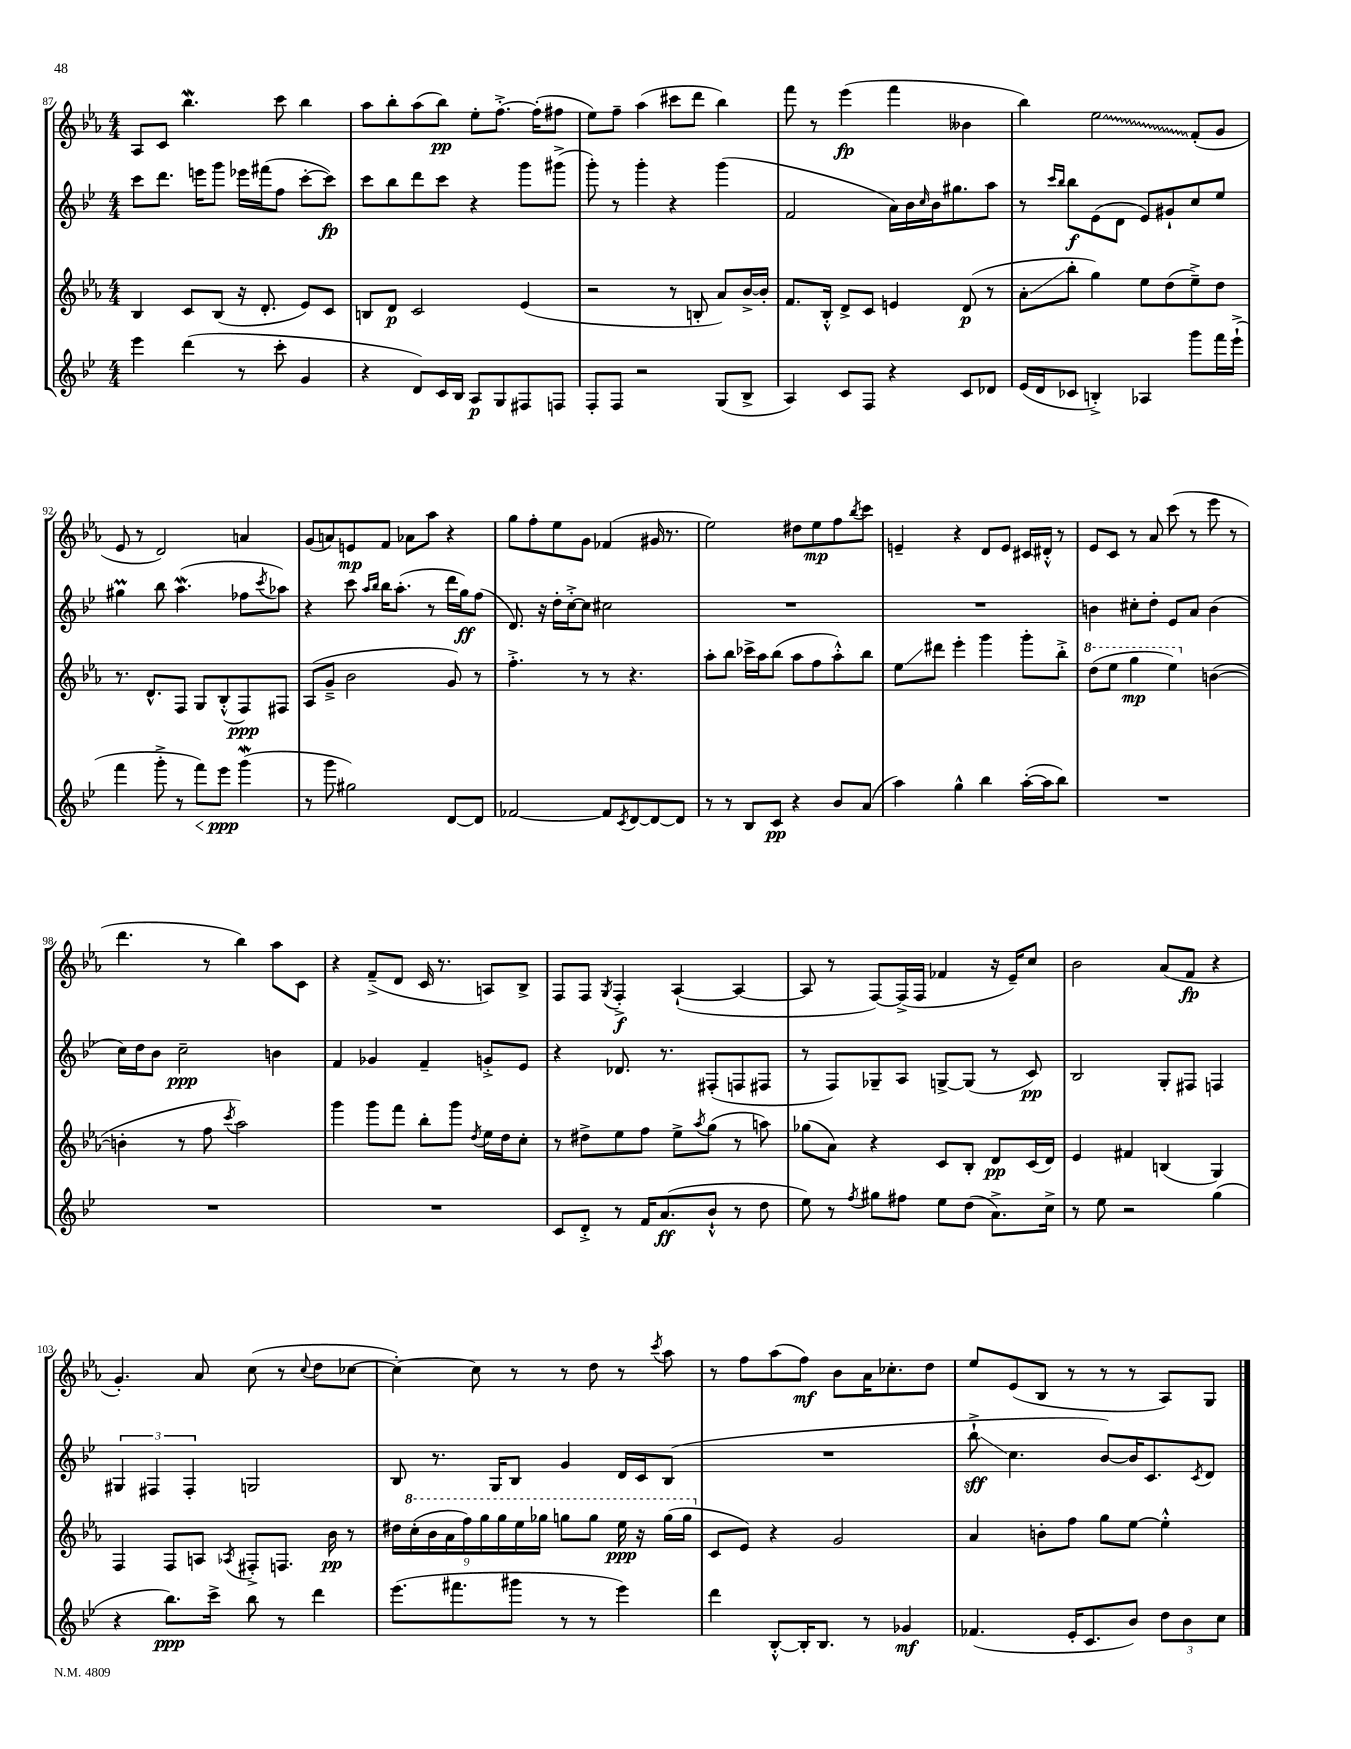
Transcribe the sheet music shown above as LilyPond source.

<<
\new StaffGroup <<
\new Staff = "s0" {
    \clef treble \key ees \major \numericTimeSignature \time 4/4
    aes8 c'8 bes''4.\mordent c'''8 bes''4 |
    aes''8 bes''8-. aes''8( bes''8\pp) ees''8-. f''8.~-.-> f''16-.( fis''8 |
    ees''8) f''8-- aes''4( cis'''8 d'''8 bes''4) |
    f'''8 r8 ees'''4\fp( f'''4 beses'4 |
    bes''4) \once \override Glissando.style = #'zigzag ees''2\glissando f'8-.( g'8 |
    ees'8 r8 d'2) a'4 |
    g'8( a'8) e'8\mp f'8 aes'8 aes''8 r4 |
    g''8 f''8-. ees''8 g'8 fes'4( gis'16 r8. |
    ees''2) dis''8 ees''8\mp f''8 \acciaccatura { bes''8 } c'''8 |
    e'4-- r4 d'8 e'8 cis'16 dis'16-.-^ r8 |
    ees'8 c'8 r8 aes'8 c'''8( r8 ees'''8 r8 |
    d'''4. r8 bes''4) aes''8 c'8 |
    r4 f'8--->( d'8 c'16 r8. a8) bes8-> |
    f8 f8 \acciaccatura { g8 } f4-.->\f aes4~-!( aes4~ |
    aes8 r8 f8~) f16->( f16 fes'4 r16 ees'16--) c''8 |
    bes'2 aes'8( f'8\fp r4 |
    g'4.-.) aes'8 c''8( r8 \appoggiatura { c''8 } d''8 ces''8~ |
    ces''4~-.) ces''8 r8 r8 d''8 r8 \acciaccatura { c'''8 } aes''8 |
    r8 f''8 aes''8( f''8\mf) bes'8 aes'16 ces''8.-. d''8 |
    ees''8 ees'8( bes8 r8 r8 r8 aes8) g8 \bar "|." |
}
\new Staff = "s1" {
    \clef treble \key bes \major \numericTimeSignature \time 4/4
    c'''8 d'''8. e'''16 g'''8 ees'''16 fis'''16( f''8 c'''8~-. c'''8\fp) |
    c'''8 bes''8 d'''8 c'''8 r4 g'''8 gis'''8->( |
    g'''8-.) r8 g'''4-. r4 g'''4( |
    f'2 a'16) bes'16 \grace { c''16 } bes'16 gis''8. a''8 |
    r8 \grace { c'''16 bes''16 } bes''8\f ees'8( d'8 ees'8) gis'8-! c''8 ees''8 |
    gis''4\prall bes''8 a''4.\mordent( fes''8 \acciaccatura { c'''8 } aes''8) |
    r4 c'''8 \grace { a''16 bes''16 } bes''16 a''8.-.( r8 d'''16 g''16\ff) f''8( |
    d'8.) r16 d''16-. c''16~-.-> c''8 cis''2 |
    R1 |
    R1 |
    b'4 cis''8-. d''8-. ees'8 a'8 b'4( |
    c''16) d''16 bes'8 c''2--\ppp b'4 |
    f'4 ges'4 f'4-- g'8-.-> ees'8 |
    r4 des'8. r8. fis8-.( f8 fis8 |
    r8 f8) ges8-- a8 g8~-> g8( r8 c'8\pp) |
    bes2 g8-. fis8 f4 |
    \tuplet 3/2 { gis4 fis4 fis4-. } g2 |
    bes8 r8. g16 bes8 g'4 d'16 c'16 bes8( |
    R1 |
    bes''8-!->\glissando\sff c''4. bes'8~) bes'16 c'8. \acciaccatura { c'8 } d'8 \bar "|." |
}
\new Staff = "s2" {
    \clef treble \key ees \major \numericTimeSignature \time 4/4
    bes4 c'8 bes8( r16 d'8.-. ees'8) c'8 |
    b8 d'8\p c'2 ees'4( |
    r2 r8 b8-. aes'8) bes'16~-> bes'16-. |
    f'8. bes16-.-^ d'8-> c'8 e'4 d'8\p( r8 |
    aes'8-.\glissando bes''8-. g''4) ees''8 d''8( ees''8--->) d''8 |
    r8. d'8.-^ f8 g8 bes8-.-^( f8\ppp) fis8 |
    aes8( g'8---> bes'2 g'8) r8 |
    f''4.-.-> r8 r8 r4. |
    aes''8-. bes''8 ces'''16-> aes''16 bes''8( aes''8 f''8 aes''8-.-^) bes''8 |
    ees''8\glissando dis'''8 ees'''4-. g'''4 g'''8-. bes''8-.-> |
    \ottava #1 d'''8( ees'''8 g'''4\mp ees'''4) \ottava #0 b'4~( |
    b'4-. r8 f''8 \acciaccatura { c'''8 } aes''2) |
    g'''4 g'''8 f'''8 bes''8-. g'''8 \acciaccatura { d''8 } ees''16 d''16 c''8-. |
    r8 dis''8-> ees''8 f''8 ees''8-> \acciaccatura { aes''8 } g''8( r8 a''8) |
    ges''8( aes'8) r4 c'8 bes8-. d'8\pp c'16( d'16) |
    ees'4 fis'4 b4( g4) |
    f4 f8 a8 \acciaccatura { aes8 } fis8-.-> f8. bes'16\pp r8 |
    \tuplet 9/8 { dis''16 \ottava #1 c'''16-.( bes''16 aes''16 f'''16) g'''16 g'''16 ees'''16 ges'''16 } g'''8 g'''8 ees'''16\ppp r16 g'''16( g'''16 \ottava #0 |
    c'8 ees'8) r4 g'2 |
    aes'4 b'8-. f''8 g''8 ees''8~ ees''4-.-^ \bar "|." |
}
\new Staff = "s3" {
    \clef treble \key bes \major \numericTimeSignature \time 4/4
    ees'''4 d'''4( r8 c'''8-. g'4 |
    r4 d'8) c'16 bes16 a8\p g8 fis8 f8 |
    f8-. f8 r2 g8( bes8-> |
    a4) c'8 f8 r4 c'8 des'8 |
    ees'16( d'16 ces'8 b4-.->) aes4 g'''8 f'''16 ees'''16-!->( |
    f'''4 g'''8-.-> r8 f'''8\<) ees'''8\ppp\! g'''4\mordent( |
    r8 g'''8 gis''2) d'8~ d'8 |
    fes'2~ fes'8 \acciaccatura { c'8 } d'8~ d'8~ d'8 |
    r8 r8 bes8 c'8\pp r4 bes'8 a'8( |
    a''4) g''4-^ bes''4 a''16~-.( a''16 bes''8) |
    R1 |
    R1 |
    R1 |
    c'8 d'8-.-> r8 f'16 a'8.\ff( bes'8-!-^ r8 d''8 |
    ees''8) r8 \acciaccatura { f''8 } gis''8 fis''8 ees''8 d''8( a'8.->) c''16-> |
    r8 ees''8 r2 g''4( |
    r4 bes''8.\ppp) c'''16-> bes''8 r8 d'''4 |
    ees'''8.( fis'''8. gis'''8 r8 r8 ees'''4) |
    d'''4 bes8~-.-^ bes16-. bes8. r8 ges'4\mf |
    fes'4.( ees'16-. c'8. bes'8) \tuplet 3/2 { d''8 bes'8 c''8 } \bar "|." |
}
>>
>>
\layout { \context { \Score currentBarNumber = #87 } }
